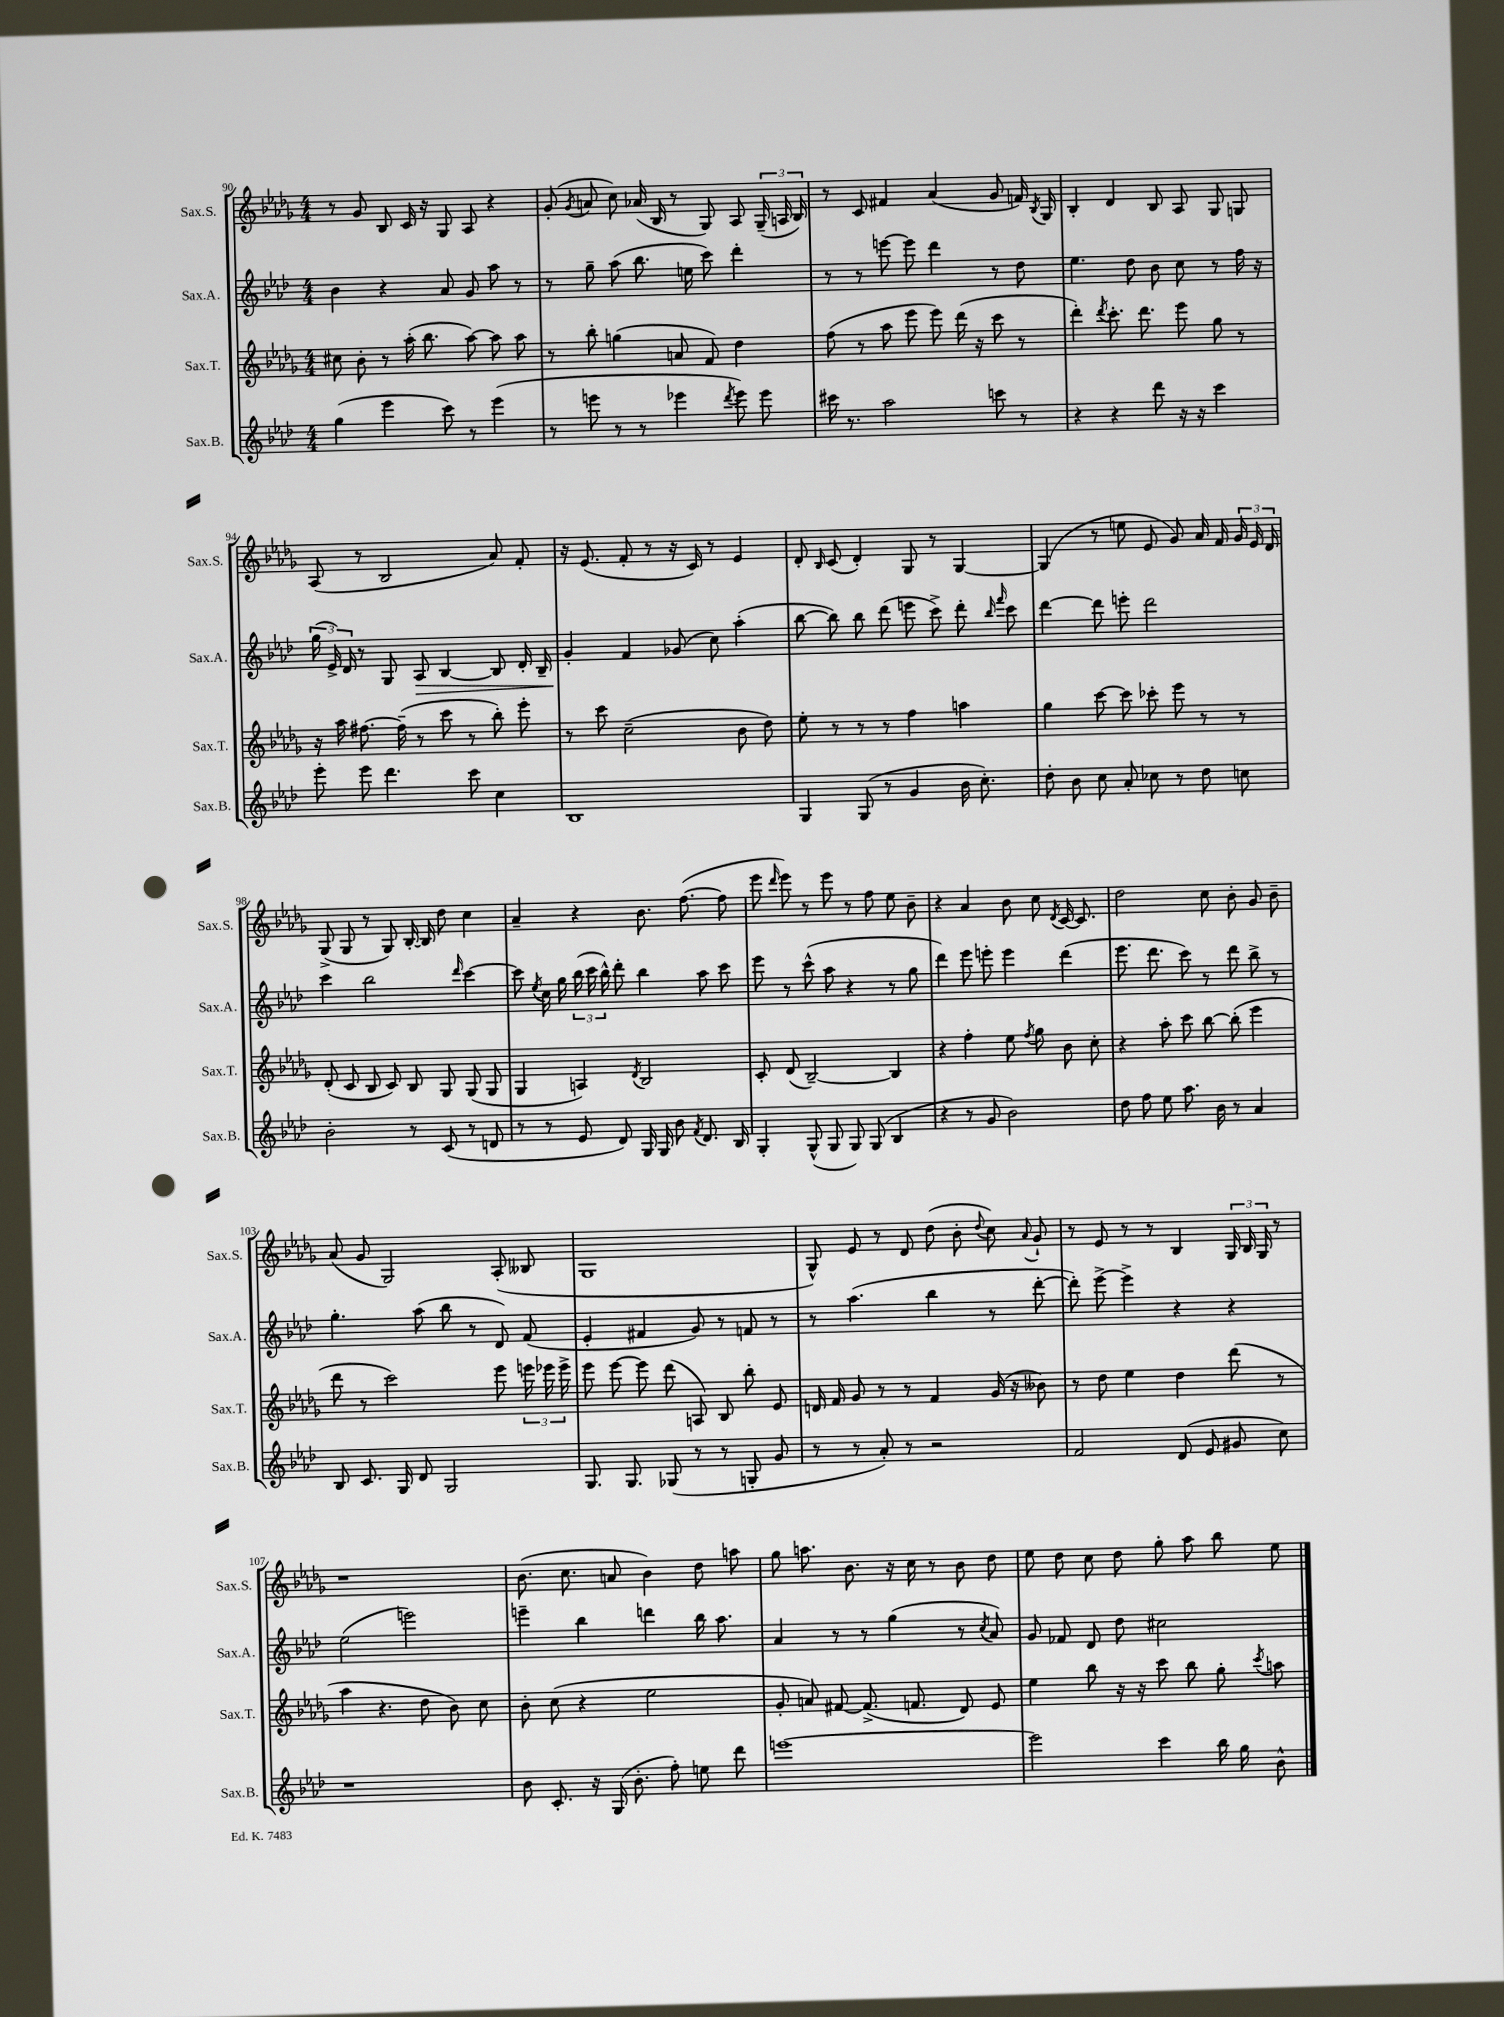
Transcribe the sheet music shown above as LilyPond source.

<<
\new StaffGroup <<
\new Staff = "s0" \with { instrumentName = "Sax.S." shortInstrumentName = "Sax.S." } {
    \clef treble \key des \major \numericTimeSignature \time 4/4
    \autoBeamOff r8 ges'8 bes8 c'16 r16 ges8 aes8 r4 |
    ges'8-.( \acciaccatura { ges'8 } a'8 c''8) aes'16( bes16 r8 ges8) aes8 \tuplet 3/2 { ges16--( a16 bes16) } |
    r8 c'8 fis'4 aes'4( ges'8 f'16) \acciaccatura { bes8 } ges16 |
    bes4-. des'4 bes8 aes8 ges8 g8 |
    aes8( r8 bes2 aes'8) f'8-. |
    r16 ees'8.( f'8-. r8 r16 c'16) r8 ees'4 |
    des'8-. \grace { bes16 } c'8( des'4-.) ges8 r8 ges4~ |
    ges4( r8 e''8 ees'8 ges'8) aes'16 f'16 \tuplet 3/2 { ges'16 ees'16 des'16 } |
    ges8->( ges8 r8 ges8) bes16~-. bes16 des''8 c''4 |
    aes'4-- r4 bes'8. f''8.~( f''8 |
    ees'''8 \grace { des'''16 } ees'''8) r8 ees'''8 r8 f''8 ees''8 bes'8-- |
    r4 aes'4 bes'8 c''8 \acciaccatura { des'8 } c'16~ c'8. |
    des''2 c''8 bes'8-. ges'8 bes'8-- |
    aes'8( ges'8 ges2) aes8-.( beses8 |
    ges1 |
    ges8-^) ees'8 r8 des'8 des''8( bes'8-. \appoggiatura { des''8 } c''8) \appoggiatura { aes'8 } ges'8-! |
    r8 ees'8 r8 r8 bes4 \tuplet 3/2 { ges16 bes16 ges16 } r8 |
    r1 |
    bes'8.( c''8. a'8 bes'4) des''8 a''8 |
    ges''8 a''8. bes'8. r16 c''16 r8 bes'8 des''8 |
    ees''8 des''8 c''8 des''8 ges''8-. aes''8 bes''8 ees''8 \bar "|." |
}
\new Staff = "s1" \with { instrumentName = "Sax.A." shortInstrumentName = "Sax.A." } {
    \clef treble \key aes \major \numericTimeSignature \time 4/4
    \autoBeamOff bes'4 r4 aes'8 g'8 aes''8 r8 |
    r8 g''8-- aes''8( bes''8. e''16 c'''8) des'''4-. |
    r8 r8 e'''8~ e'''8 des'''4 r8 des''8 |
    ees''4. des''8 bes'8 c''8 r8 f''16 r16 |
    \tuplet 3/2 { g''16( ees'16->) des'16 } r8 g8 aes8\> bes4~ bes8 des'16-. bes16-- |
    g'4-.\! f'4 ges'8( c''8) aes''4-.( |
    bes''8~ bes''8) bes''8 des'''8( e'''8 c'''8->) des'''8-. \grace { bes''16 f'''16 } c'''8 |
    des'''4~ des'''8 e'''8-. des'''2 |
    c'''4 bes''2 \grace { des'''16 } c'''4~ |
    c'''8 \acciaccatura { ees''8 } c''16 g''16 \tuplet 3/2 { bes''16( c'''16 bes''16-^) } des'''8-. bes''4 aes''8 c'''8 |
    ees'''8 r8 c'''8-^( aes''8 r4 r8 g''8 |
    des'''4) ees'''8 e'''8-. e'''4 des'''4( |
    ees'''8. des'''8. c'''8) r8 des'''8 bes''8-> r8 |
    g''4.-. aes''8( bes''8 r8 des'8) f'8( |
    ees'4-. fis'4 g'8) r8 f'8 r8 |
    r8 aes''4.( bes''4 r8 des'''8~-. |
    des'''8-.) ees'''8~-> ees'''4-> r4 r4 |
    ees''2( e'''2) |
    e'''4-- bes''4 d'''4 bes''16 aes''8. |
    aes'4 r8 r8 g''4( r8 \acciaccatura { c''8 } aes'8) |
    g'8 fes'8 des'8 des''8 cis''2 \bar "|." |
}
\new Staff = "s2" \with { instrumentName = "Sax.T." shortInstrumentName = "Sax.T." } {
    \clef treble \key des \major \numericTimeSignature \time 4/4
    \autoBeamOff cis''8 bes'8-. r8 aes''16-.( bes''8. aes''8~) aes''8 aes''8 |
    r8 bes''8-. g''4( a'8 f'8) des''4 |
    f''8( r8 aes''8 ees'''8 ees'''8) des'''16( r16 c'''8 r8 |
    des'''4-.) \acciaccatura { des'''8 } c'''8.-. des'''8. ees'''8 ges''8 r8 |
    r16 aes''16 fis''8.~ fis''16--( r8 c'''8 r8 bes''8-.) ees'''8-. |
    r8 c'''8 c''2--( bes'8 des''8) |
    ees''8-. r8 r8 r8 f''4 a''4 |
    ges''4 c'''8~ c'''8 ces'''8-. ees'''8 r8 r8 |
    des'8-.( c'8 bes8 c'8) bes8 ges8 ges8( ges8 |
    ges4 a4) \acciaccatura { des'8 } bes2 |
    c'8-. des'8( bes2~--) bes4 |
    r4 f''4-. ees''8 \acciaccatura { f''8 } ges''8 bes'8 c''8-. |
    r4 aes''8-. c'''8 bes''8~ bes''8-.( ees'''4 |
    des'''8 r8 c'''2) ees'''8 \tuplet 3/2 { e'''16 ees'''16 ees'''16-> } |
    ees'''8 ees'''8~ ees'''8 des'''8( a8) bes8 bes''8-. ees'8 |
    d'16 f'16 ges'8 r8 r8 f'4 ges'16( r16 beses'8) |
    r8 des''8 ees''4 des''4 des'''8( r8 |
    aes''4 r4. des''8 bes'8) c''8 |
    bes'8-. c''8( r4 ees''2 |
    ges'8-. a'8) fis'8~ fis'8.->( f'8. des'8) ees'8 |
    ees''4 bes''8 r16 r16 c'''8 bes''8 ges''8-. \acciaccatura { c'''8 } a''8 \bar "|." |
}
\new Staff = "s3" \with { instrumentName = "Sax.B." shortInstrumentName = "Sax.B." } {
    \clef treble \key aes \major \numericTimeSignature \time 4/4
    \autoBeamOff g''4( ees'''4 c'''8) r8 ees'''4( |
    r8 e'''8 r8 r8 ees'''4 \acciaccatura { des'''8 } ees'''8) ees'''8 |
    cis'''16 r8. aes''2 c'''8 r8 |
    r4 r4 des'''8 r16 r16 c'''4 |
    ees'''8-. ees'''8 des'''4. c'''8 c''4 |
    bes1 |
    g4 g8( r8 g'4 bes'16 c''8.-.) |
    des''8-. bes'8 c''8 aes'8-. ces''8 r8 des''8 c''8 |
    bes'2-. r8 c'8( r8 d'8 |
    r8 r8 ees'8 des'8) g16 g16 bes'8 \acciaccatura { f'8 } des'8. bes16 |
    g4-. g8-^( g8 g8) g8( bes4 |
    r4 r8 g'8 bes'2) |
    des''8 f''8 ees''8 aes''8. bes'16 r8 aes'4 |
    bes8 c'8. g16 des'8 g2 |
    g8. g8. ges8( r8 r8 g8-. g'8 |
    r8 r8 aes'8-.) r8 r2 |
    f'2 des'8( ees'8 gis'8 c''8) |
    r1 |
    bes'8 c'8.-. r16 g16( bes'8.-. f''8-.) e''8 des'''8 |
    e'''1~ |
    e'''2 c'''4 bes''16 g''16 bes'8-^ \bar "|." |
}
>>
>>
\layout { \context { \Score currentBarNumber = #90 } }
